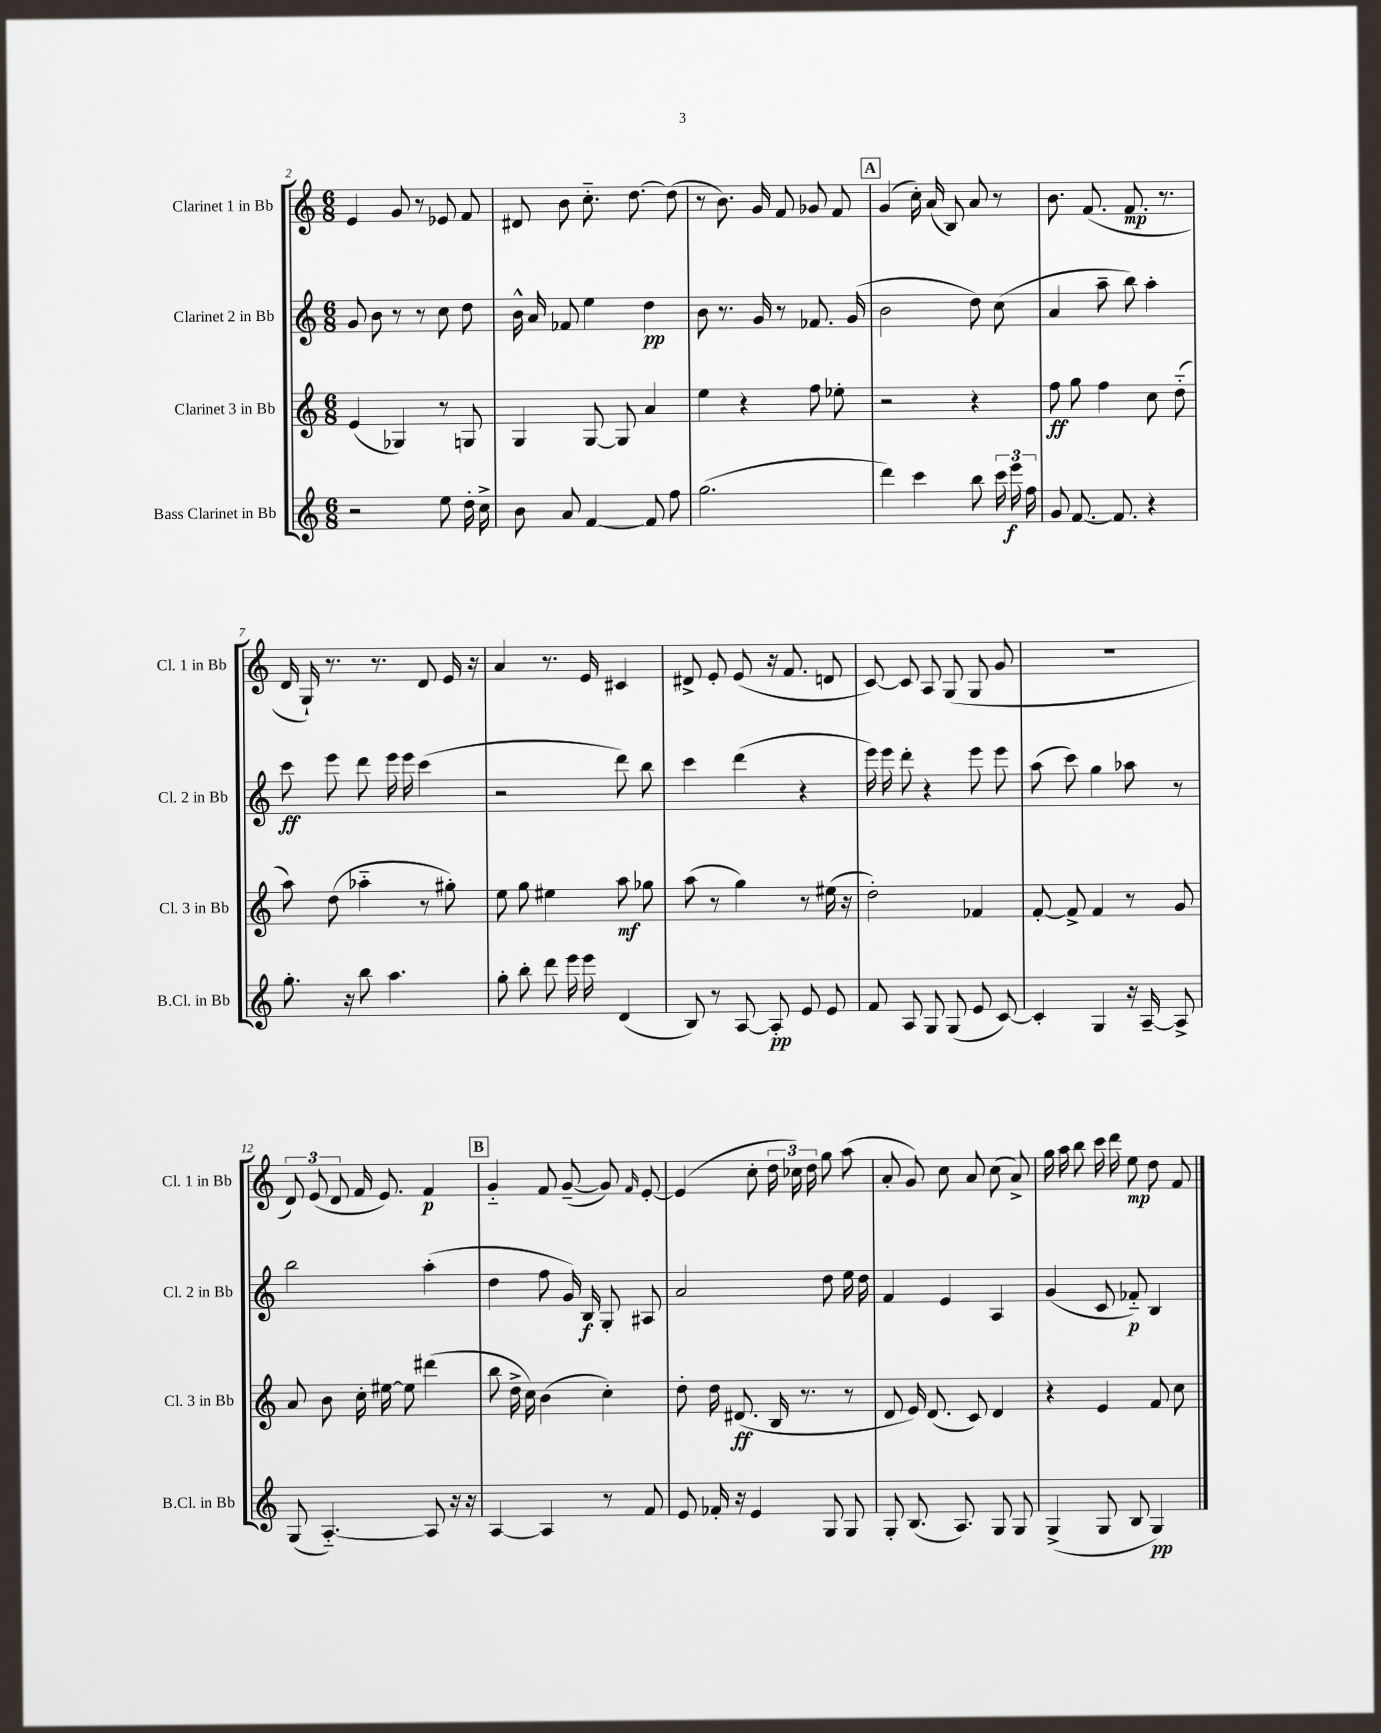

**kern	**kern	**kern	**kern
*staff4	*staff3	*staff2	*staff1
*clefG2	*clefG2	*clefG2	*clefG2
*k[]	*k[]	*k[]	*k[]
*M6/8	*M6/8	*M6/8	*M6/8
2r	(4e/	8g/	4e/
.	.	8b\	.
.	4G-/)	8r	8g/
.	.	8r	8r
8ee\	8r	8cc\	8e-/
16dd'\	8G/	8dd\	8f/
16cc^\	.	.	.
=	=	=	=
8b\	4G/	16b^^\	8d#/
.	.	16a/	.
8a/	.	8f-/	8b\
[4f/	[8G/	4ee\	8.cc'~\
.	8G/]	.	.
.	.	.	[8.dd\
8f/]	4a/	4dd\	.
8ff\	.	.	(8dd\]
=	=	=	=
(2.gg\	4ee\	8b\	8r
.	.	8.r	8.b\)
.	4r	.	.
.	.	16g/	16g/
.	.	8r	8f/
.	8ff\	8.f-/	8g-/
.	8ee-'\	.	8f/
.	.	(16g/	.
=	=	=	=
4ddd\)	2r	2b\	(4g/
4ccc\	.	.	16cc'\)
.	.	.	(16a/
.	.	.	8B/)
8bb\	4r	8dd\)	8a/
24ccc\	.	(8cc\	8r
24eee\	.	.	.
24ff\	.	.	.
=	=	=	=
8g/	8ff\	4a/	8.b\
[8.f/	8gg\	.	.
.	.	.	(8.f/
.	4ff\	8aa~\	.
8.f/]	.	.	.
.	.	8bb\)	8.f/
4r	8cc\	4aa'\	.
.	.	.	8.r
.	(8dd'~\	.	.
=	=	=	=
8.gg'\	8aa\)	8ccc\	16d/
.	.	.	16G`/)
.	(8dd\	8eee\	8.r
16r	.	.	.
8bb\	4aa-'~\	8ddd\	.
.	.	.	8.r
4.aa\	.	16eee\	.
.	.	16eee\	.
.	8r	(4ccc\	8d/
.	8gg#'\)	.	16e/
.	.	.	16r
=	=	=	=
8gg'\	8ee\	2r	4a/
8bb'\	8gg\	.	.
8ddd\	4ee#\	.	8.r
16eee\	.	.	.
16eee\	.	.	16e/
(4d/	8aa\	8ddd\)	4c#/
.	8gg-\	8bb\	.
=	=	=	=
8B/)	(8aa\	4ccc\	8d#^/
8r	8r	.	8e'/
[8A/	4gg\)	(4ddd\	(8e/
8A'/]	.	.	16r
.	.	.	8.f/
8e/	8r	4r	.
8e/	(16ee#\	.	8d/
.	16r	.	.
=	=	=	=
8f/	2dd'\)	16eee\)	[8c/)
.	.	16eee\	.
8A/	.	8ddd'\	8c/]
8G/	.	4r	8A/
(8G/	.	.	(8G/
8e/	4f-/	8eee\	8G/
[8c/)	.	8eee\	8g/
=	=	=	=
4c'/]	[8f'/	(8aa\	2.r
.	8f^/]	8ccc\)	.
4G/	4f/	4gg\	.
16r	8r	8aa-\	.
[16A~/	.	.	.
8A^/]	8g/	8r	.
=	=	=	=
(8G/	8a/	2bb\	12d/)
.	.	.	(12e/
[4.A'~/)	8b\	.	.
.	.	.	12d/
.	16cc'\	.	16f/
.	[16ee#\	.	8.e/)
.	8ee#\]	.	.
8A/]	(4ddd#\	(4aa'\	4f/
16r	.	.	.
16r	.	.	.
=	=	=	=
[4A/	8bb\	4dd\	4g'~/
.	16dd^\	.	.
.	16cc\)	.	.
4A/]	(4b\	8ff\	8f/
.	.	16g/)	([8g~/
.	.	16B/	.
8r	4cc'\)	8G'/	8g/])
.	.	.	16qqf/
8f/	.	8A#/	[8e'/
=	=	=	=
8e/	8dd'\	2a/	(4e/]
16f-'/	16dd\	.	.
16r	(8.d#/	.	.
4e/	.	.	8cc'\
.	16B/	.	24dd\
.	.	.	24cc-\)
.	8.r	.	.
.	.	.	24dd\
8G/	.	8dd\	8gg\
8G/	8r	16ee\	(8aa\
.	.	16dd\	.
=	=	=	=
8G'/	8d/	4f/	8a'/
(8.B/	16e/)	.	8g/)
.	(8.d/	.	.
.	.	4e/	8cc\
8.A/)	.	.	.
.	8c/)	.	8a/
8G/	4d/	4A/	(8cc\
8G/	.	.	8a^/)
=	=	=	=
(4G^/	4r	(4g/	16gg\
.	.	.	16aa\
.	.	.	8bb\
8G/	4e/	8c/	16ccc\
.	.	.	16ddd\
8B/	.	8f-'~/)	8ee\
4G/)	8f/	4B/	8dd\
.	8cc\	.	8f/
==	==	==	==
*-	*-	*-	*-
